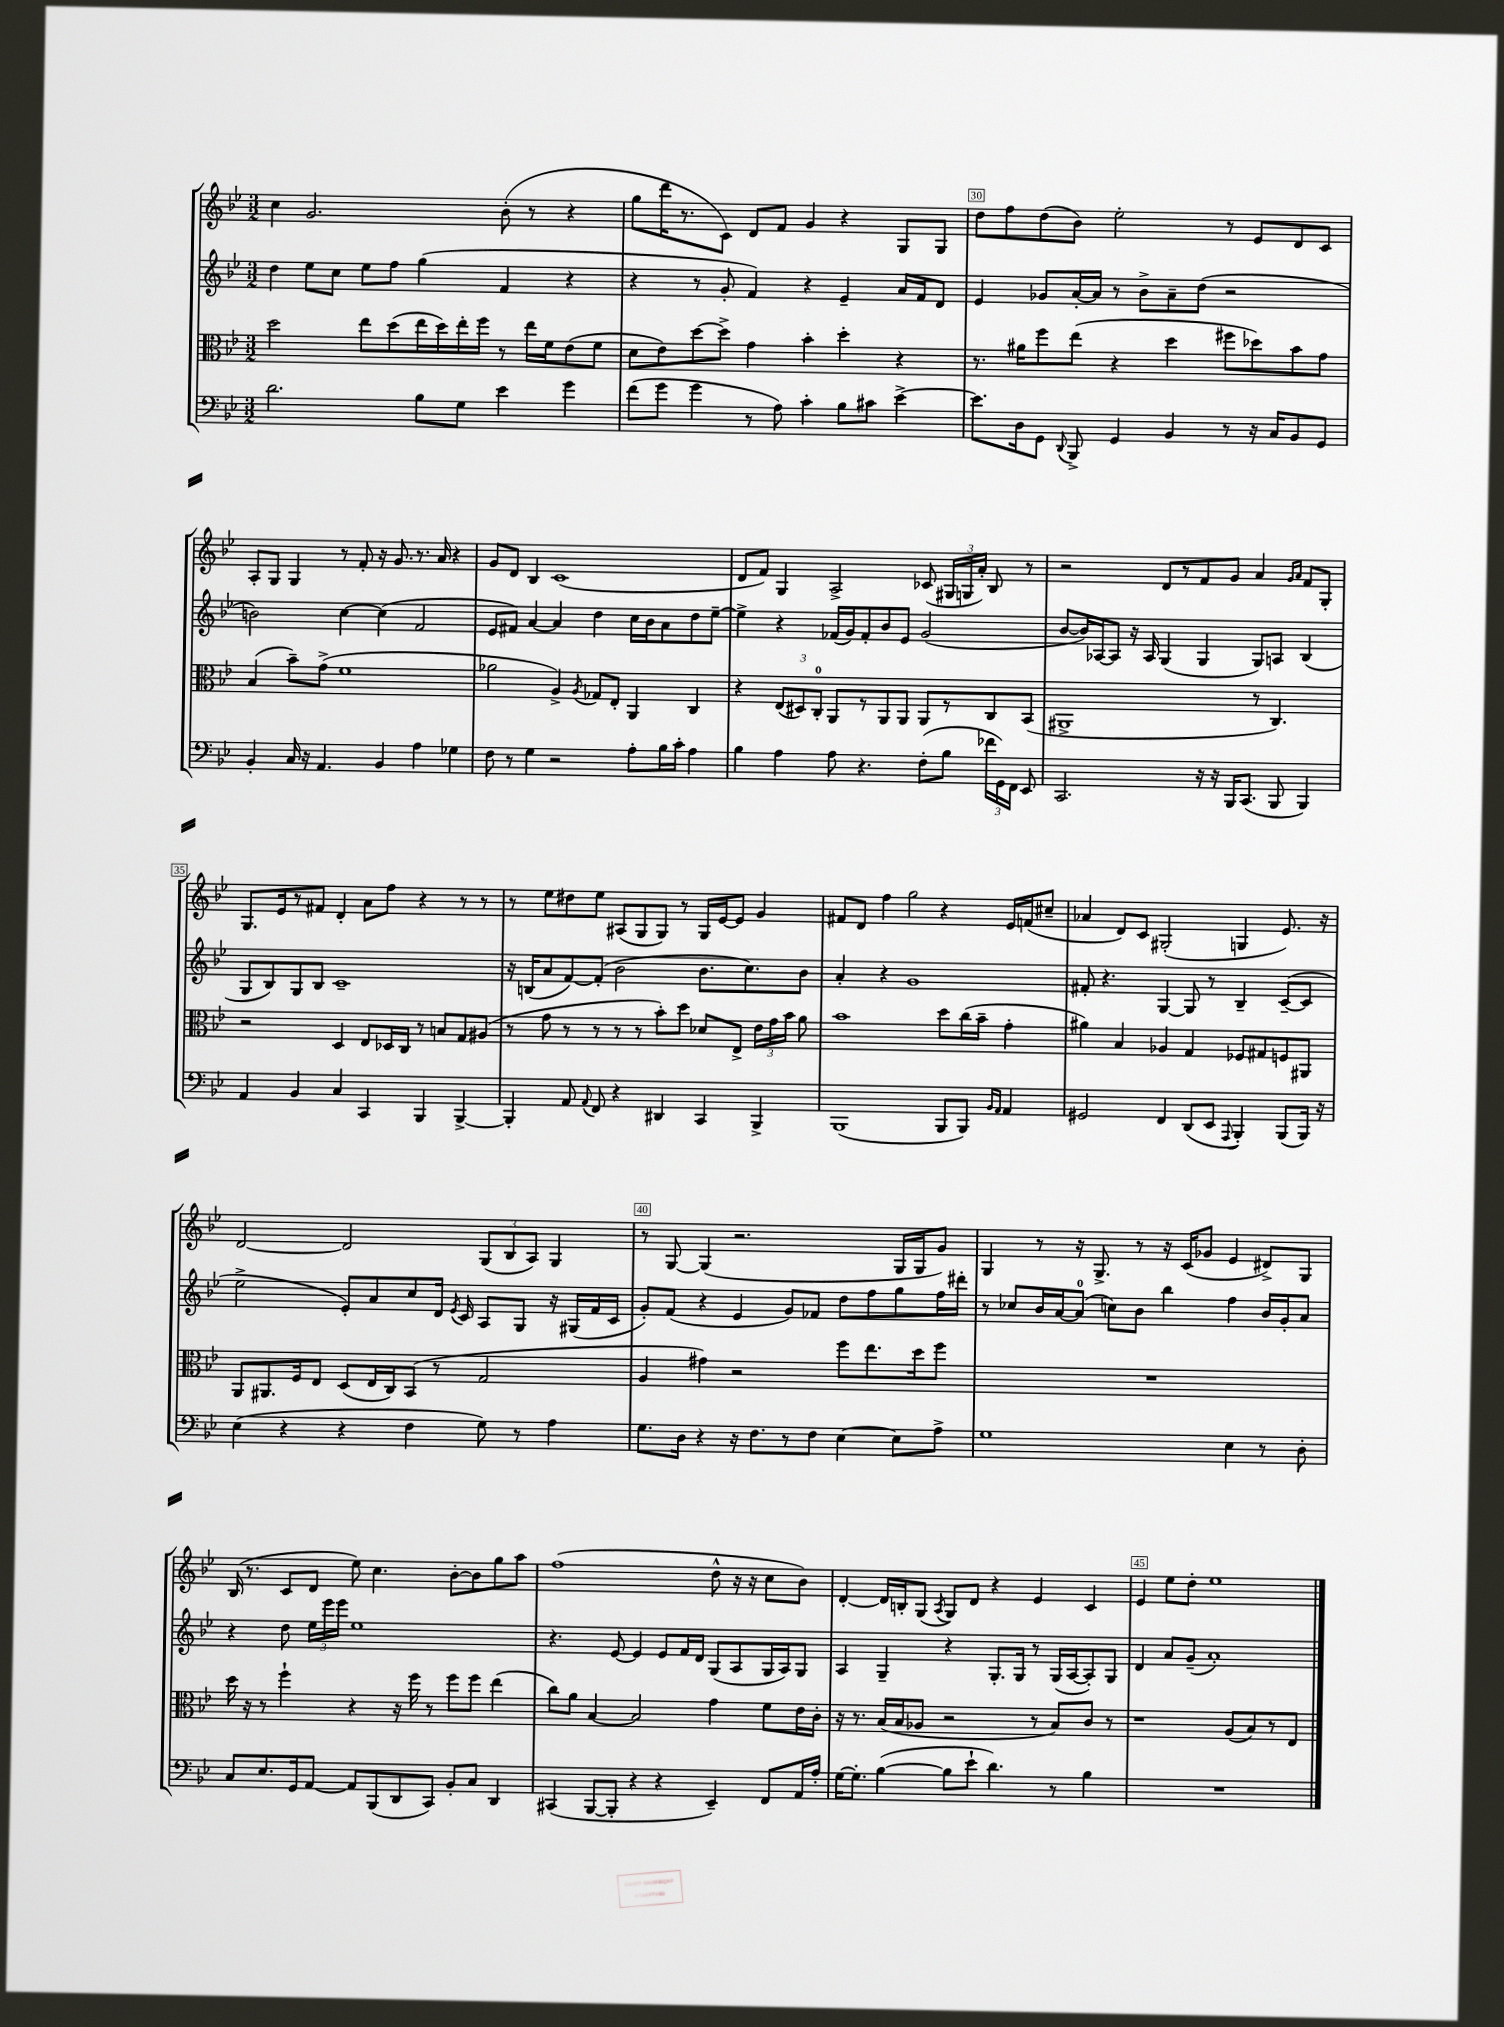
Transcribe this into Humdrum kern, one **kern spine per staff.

**kern	**kern	**kern	**kern
*part4	*part3	*part2	*part1
*staff4	*staff3	*staff2	*staff1
*clefF4	*clefC3	*clefG2	*clefG2
*k[b-e-]	*k[b-e-]	*k[b-e-]	*k[b-e-]
*M3/2	*M3/2	*M3/2	*M3/2
=28	=28	=28	=28
2.d\	2dd\	4dd\	4cc\
.	.	8ee-\L	2.g/
.	.	8cc\J	.
.	8ee-\L	8ee-\L	.
.	(8dd\	8ff\J	.
8B-\L	16ee-\L	(4gg\	.
.	16dd\)	.	.
8G\J	16ee-'\	.	.
.	16ff\JJ	.	.
4e-\	8r	4f/	(8b-'\
.	16ee-\LL	.	8r
.	16f\J	.	.
4g\	(8e-\	4r	4r
.	8f\J	.	.
=29	=29	=29	=29
(8f\L	8d\L	4r	8gg\L
8g\J	8e-\)	.	16ddd\K
.	.	.	8.r
4g\	[8dd\	8r	.
.	8dd^\J]	8g'/	8c\J)
8r	4g\	4f/)	8d/L
8A\)	.	.	8f/J
4c'\	4b-'\	4r	4g/
8B-\L	4dd'\	4e-~/	4r
8c#X\J	.	.	.
[4e-^\	4r	16a/LL	8G/L
.	.	16f/J	.
.	.	8d/J	8G/J
=30	=30	=30	=30
8.e-\L]	8.r	4e-/	8dd\L
.	.	.	8ff\
16D\k	16a#X\KL	.	.
8GG\J	8ff\	8g-X/L	(8dd\
8qqDD/	.	.	.
8BBB-^/	(8ee-\J	[16a'/L	8b-\J)
.	.	16a/JJ]	.
4GG/	4r	8r	2ee-'\
.	.	8b-^\L	.
4BB-/	4dd\	8a~\	.
.	.	(8dd\J	.
8r	8ff#X\L	2r	8r
16r	8dd-X\)	.	8e-/L
16C/KL	.	.	.
8BB-/	8b-\	.	8d/
8GG/J	8g\J	.	8c/J
!!LO:LB:g=z
=31	=31	=31	=31
4BB-'/	(4B-/	2bn\)	8A'/L
.	.	.	8G/J
16C/	8b-~\L)	.	4G/
16r	.	.	.
4.AA/	(8g^\J	.	.
.	1f	[4cc\	8r
.	.	.	8f'/
4BB-/	.	(4cc\]	16r
.	.	.	8.g/
4A\	.	2f/	8.r
.	.	.	16a/
4G-X\	.	.	4r
=32	=32	=32	=32
8F\	2a-X\	8e-/L	8g/L
8r	.	8f#X/J)	8d/J
4G\	.	[4a/	4B-/
2r	4A^/)	4a/]	(1c
.	8qA/	.	.
.	8G-X/L	4dd\	.
.	8E-'/J	.	.
8A'\L	4AA/	16cc\LL	.
.	.	16b-\J	.
16B-\L	.	8a\	.
16c'\JJ	.	.	.
4A\	4C/	8dd\	.
.	.	[8ee-~\J	.
=33	=33	=33	=33
4B-\	4r	4ee-^\]	8d/L
.	.	.	8f/J)
4A\	(12E-/L	4r	4G/
.	12D#X/)	.	.
.	12C'/J	.	.
8A\	8AA/L	(16f-X/LL	2A^/
.	.	16g/J)	.
4.r	8r	8f-'/	.
.	8AA/	8b-/	.
.	8AA/J	8e-/J	.
(8F'\L	8AA/L	(2g/	(8c-X/
8B-\J	8r	.	24G#X/LL
.	.	.	24Gn/
.	.	.	24a'/JJ)
24f-X\LL	8C/	.	8B-/
24GG\)	.	.	.
24FF\JJ	.	.	.
8EE-/	(8BB-/J	.	8r
=34	=34	=34	=34
2.CC/	1AA#X^	[8b-/L	2r
.	.	16b-/L])	.
.	.	[16A-X/J	.
.	.	8A-/J]	.
.	.	16r	.
.	.	16A-/	.
.	.	(4G/	8d/L
.	.	.	8r
16r	.	4G/	8f/
16r	.	.	.
16BBB-/KL	.	.	8g/J
(8.CC/J	.	.	.
.	8r	8G/L)	4a/
8BBB-/	4.C/)	8An/J	.
.	.	.	16qqg/LL
.	.	.	16qqa/JJ
4BBB-/)	.	(4B-/	8f/L
.	.	.	8G'/J
!!LO:LB:g=z
=35	=35	=35	=35
4AA/	2r	8G/L	8.G/L
.	.	8B-/)	.
.	.	.	16e-/k
4BB-/	.	8G/	8r
.	.	8B-/J	8f#X/J
4C/	4D/	1c~	4d'/
4CC/	8E-/L	.	8a\L
.	16D-X/L	.	8ff\J
.	16C/JJ	.	.
4BBB-/	8r	.	4r
.	8Bn/L	.	.
[4BBB-^/	8G/	.	8r
.	(8A#X/J	.	8r
=36	=36	=36	=36
4BBB-'/]	8r	16r	8r
.	.	(16Bn/KL	.
.	8g\	8a/	8ee-\L
8AA/	8r	[8f/)	8dd#X\
8qqAA/	.	.	.
8FF/	8r	(8f'/J]	8ee-\J
4r	8r	2b-\	(8A#X/L
.	8r	.	8G/
4DD#X/	8b-'\L)	.	8G/J)
.	8dd\J	.	8r
4CC/	8d-X/L	8.b-\L	16G/LL
.	.	.	[16e-/J
.	8E-^/J	.	8e-/J]
.	.	8.cc\)	.
4BBB-^/	24e-\LL	.	4g/
.	24g\	.	.
.	24b-\JJ	.	.
.	8a\	8b-\J	.
=37	=37	=37	=37
(1BBB-	1b-	4a'/	8f#X/L
.	.	.	8d/J
.	.	4r	4ff\
.	.	1g	2gg\
8BBB-/L	8dd\L	.	4r
8BBB-/J)	(16cc\L	.	.
.	16b-~\JJ	.	.
16qqBB-/LL	.	.	.
16qqAA/JJ	.	.	.
4AA/	4g'\	.	16e-/LL
.	.	.	(16fn/J
.	.	.	8cc#X~/J
=38	=38	=38	=38
2GG#X/	4a#X\)	8f#X'/	4a-X/
.	.	4.r	.
.	4B-/	.	8d/L)
.	.	.	8c/J
4FF/	4A-X/	[4G/	(2G#X'/
(8DD/L	4G/	8G/]	.
8EE-/J	.	8r	.
8qqAAA/	.	.	.
4BBB-'/)	8F-X/L	4B-~/	4Gn/
.	8G#X/	.	.
(8BBB-/L	8Fn/	([8c~/L	8.e-/)
16BBB-/Jk)	8AA#X/J	8c/J]	.
16r	.	.	16r
!!LO:LB:g=z
=39	=39	=39	=39
(4E-\	8AA/L	2ee-^\	[2d/
.	8.AA#X/	.	.
4r	.	.	.
.	16F/k	.	.
.	8E-/J	.	.
4r	(8D/L	8e-'/L)	2d/]
.	16E-/L	8a/	.
.	16C/J)	.	.
4F\	(8BB-/J	8cc/	.
.	8r	16d/Jk	.
.	.	8qe-/	.
.	.	16c/	.
8G\)	2G/	8A/L	(12G/L
.	.	.	12B-/
8r	.	8G/J	.
.	.	.	12A/J)
4A\	.	16r	4G/
.	.	(16G#X/LL	.
.	.	16f/	.
.	.	16c/JJ	.
=40	=40	=40	=40
8.G\L	4A/	8g'/L)	8r
.	.	(8f/J	[8G/
16D\Jk	.	.	.
4r	4g#X\)	4r	(4G/]
16r	2r	4e-/	2.r
8.F\L	.	.	.
8r	.	8g/L)	.
8F\J	.	8f-X/J	.
[4E-\	8ff\L	8dd\L	.
.	8.ee-\	8ff\	.
8E-\L]	.	8gg\	16G/LL
.	16dd\k	.	16G/J
8A^\J	8ff\J	16ff\L	8g/J)
.	.	16ddd#X'\JJ	.
=41	=41	=41	=41
1G	1.r	8r	4G/
.	.	8cc-X/L	.
.	.	16b-/L	8r
.	.	[16a/J	.
.	.	(8a/J]	16r
.	.	.	8.G^/
.	.	8ccn\L)	.
.	.	8b-\J	8r
.	.	4bb-\	16r
.	.	.	(16c/KL
.	.	.	8g-X/J
4E-\	.	4ff\	4e-/
8r	.	16b-/LL	8d#X^/L)
.	.	16g'/J	.
8D'\	.	8a/J	8G/J
!!LO:LB:g=z
=42	=42	=42	=42
8C/L	16dd\	4r	(16B-/
.	16r	.	8.r
8.E-/	8r	.	.
.	4ff`\	8dd\	8c/L
16GG/k	.	.	.
[8AA/J	.	24ee-\LL	8d/J
.	.	24eee-\	.
.	.	24eee-\JJ	.
8AA/L]	4r	1ee-	8ee-\)
(8BBB-/	.	.	4.cc\
8DD/	16r	.	.
.	16ff\	.	.
8CC/J)	8r	.	.
8BB-'/L	8ff\L	.	[8b-'\L
8C/J	8ff\J	.	8b-\]
4DD/	(4ee-\	.	8gg\
.	.	.	8aa\J
=43	=43	=43	=43
(4CC#X/	8cc\L)	4.r	(1ff
.	8a\J	.	.
[8BBB-/L	[4B-/	.	.
8BBB-'/J]	.	[8e-/	.
4r	2B-/]	4e-/]	.
4r	.	8e-/L	.
.	.	16f/L	.
.	.	16d/JJ	.
4EE-~/)	4g\	(8G/L	8dd^^\
.	.	8A/	16r
.	.	.	16r
8FF/L	8f\L	16G/L	8cc\L
.	.	16A/J)	.
16AA/L	16e-\L	8G/J	8b-\J)
16A'/JJ	16c'\JJ	.	.
=44	=44	=44	=44
[16G\KL	16r	4A/	[4d'/
8.G'\J]	8.r	.	.
([4B-\	(16B-/LL	4G~/	16d/LL]
.	16B-/J	.	16Bn'/J
.	8A-X/J	.	(8G/J
.	.	.	8qA/
8B-\L]	2r	4r	8G/L)
8e-`\J	.	.	8d/J
4.d\)	.	8.G'/L	4r
.	.	16G/Jk	.
.	8r	8r	4e-/
8r	8B-/L)	(16G/LL	.
.	.	[16A/J	.
4B-\	8c/J	8A'/])	4c/
.	8r	8G/J	.
=45	=45	=45	=45
1.r	1r	4d/	4e-/
.	.	8a/L	8ee-\L
.	.	(8g~/J	8dd'\J
.	.	1a')	1ee-
.	(8A/L	.	.
.	8B-/)	.	.
.	8r	.	.
.	8E-/J	.	.
==	==	==	==
*-	*-	*-	*-
